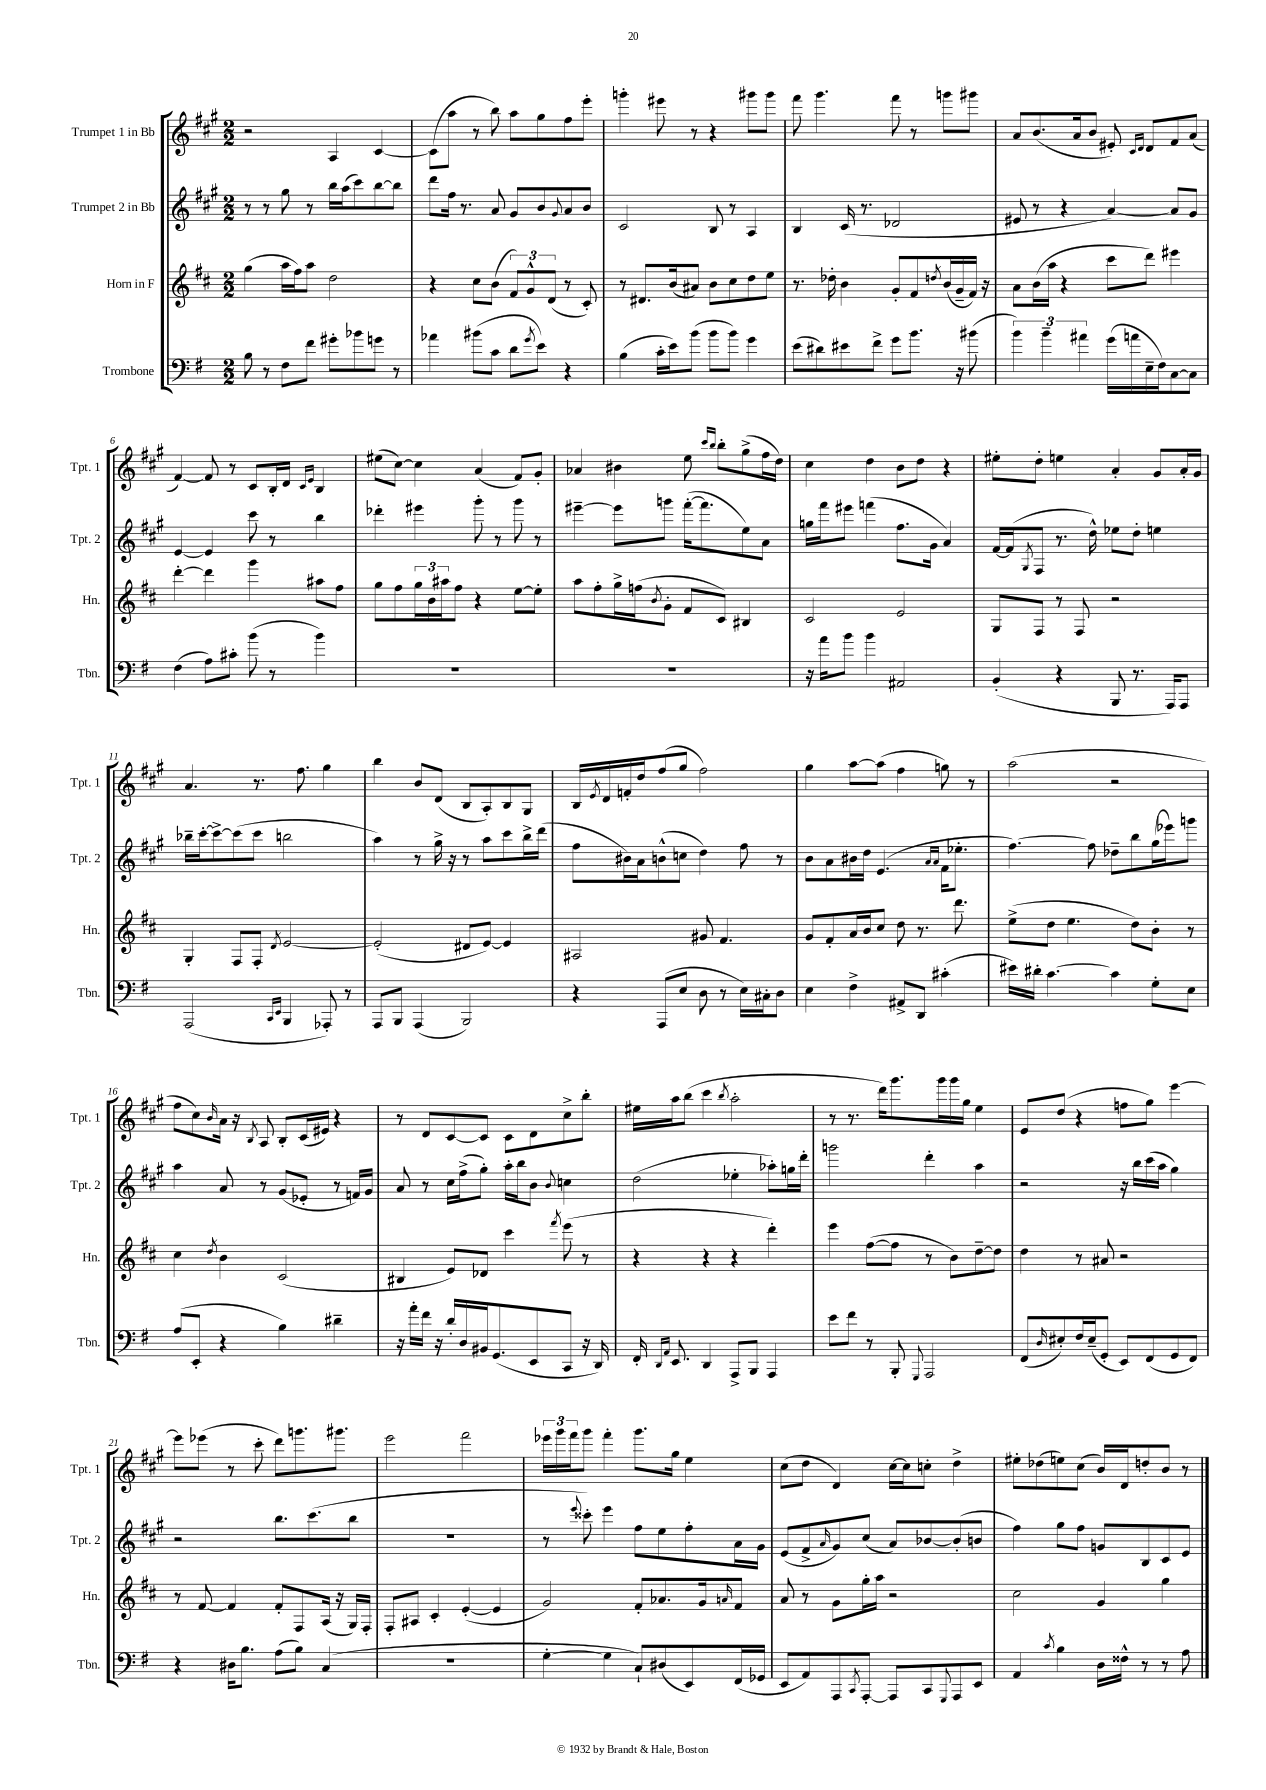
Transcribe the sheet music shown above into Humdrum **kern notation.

**kern	**kern	**kern	**kern
*part4	*part3	*part2	*part1
*staff4	*staff3	*staff2	*staff1
*I"Trombone	*I"Horn in F	*I"Trumpet 2 in Bb	*I"Trumpet 1 in Bb
*I'Tbn.	*I'Hn.	*I'Tpt. 2	*I'Tpt. 1
*clefF4	*clefG2	*clefG2	*clefG2
*k[f#]	*k[f#c#]	*k[f#c#g#]	*k[f#c#g#]
*M2/2	*M2/2	*M2/2	*M2/2
=1	=1	=1	=1
8B\	(4gg\	8r	2r
8r	.	8r	.
8F#\L	16aa\LL	8gg#\	.
.	16ff#\J)	.	.
8f#\J	8aa\J	8r	.
8g#X'\L	2dd\	16bb\LL	4A/
.	.	(16aa\J	.
8b-X\	.	8ccc#\)	.
8gn\J	.	[8bb\	[4c#/
8r	.	8bb\J]	.
=2	=2	=2	=2
4a-X\	4r	8ddd\L	(8c#\L]
.	.	16ff#\Jk	8aa\J
.	.	8.r	.
(8b#X\L	8cc#\L	.	8r
8c\J	(8b\J	8a/	8bb\)
8d\L	12f#/L)	8g#/L	8aa\L
.	12g^^/	.	.
8qg/	.	.	.
8e\J)	.	8b/	8gg#\
.	(12d/J	.	.
.	.	8qqg#/	.
4r	8r	8a/	8ff#\
.	8c#'/)	8b/J	8eee'\J
=3	=3	=3	=3
(4B\	8r	2c#/	4gggn'\
.	8.d#X/L	.	.
16c'\LL	.	.	8eee#X\
16e\J)	(16b/k	.	.
(8b\J	8a#X/J)	.	8r
8b\L	8b\L	8B/	4r
8b\J)	8cc#\	8r	.
4g\	8dd\	4A/	8ggg#X\L
.	8ee\J	.	8ggg#\J
=4	=4	=4	=4
(8e\L	8.r	4B/	8fff#\
8d#X\)	.	.	4.ggg#\
.	16dd-X'\	.	.
8e#X\	4b\	(16c#/	.
.	.	8.r	.
8f#^\J	.	.	.
8g\L	8g'/L	2d-X/	8fff#\
8.b\J	8f#/	.	8r
.	8qddn/	.	.
.	(16b/L	.	8gggn\L
16r	16g~/	.	.
(8b#X\	16f#/JJ)	.	8ggg#X\J
.	16r	.	.
=5	=5	=5	=5
6b\)	8a\L	8e#X/	8a/L
.	(16b\L	8r	(8.b/
6b~\	.	.	.
.	16aa\JJ	.	.
.	4r	4r	.
.	.	.	16a/k
6a#X\	.	.	.
.	.	.	8b/J
(16g\LL	8ccc#\L	[4a/)	8e#X'/)
16an\	.	.	.
.	.	.	16qqc#/LL
.	.	.	16qqd/JJ
16E~\	8ddd\J)	.	8d/L
16F#\J)	.	.	.
[8C\	4eee#X\	8a/L]	8f#/
8C\J]	.	8g#/J	(8a/J
!!LO:LB:g=z
=6	=6	=6	=6
(4F#\	[4ddd'\	[4e/	[4f#/)
8A\L)	4ddd\]	4e/]	8f#/]
8c#X'\J	.	.	8r
(8b\	4ggg\	8ccc#\	8c#/L
8r	.	8r	16B'/L
.	.	.	16d/JJ
.	.	.	16qqc#/LL
.	.	.	16qqe/JJ
4b\)	8aa#X\L	4bb\	4B/
.	8ff#\J	.	.
=7	=7	=7	=7
1r	8gg\L	4ddd-X'\	(8ee#X\L
.	8ff#\	.	[8cc#\J)
.	24gg\L	4eee#X\	4cc#\]
.	24b\	.	.
.	24aa#X\J	.	.
.	8ff#\J	.	.
.	4r	8ggg#'\	(4a/
.	.	8r	.
.	[8ee\L	8ggg#\	8f#/L)
.	8ee'\J]	8r	8g#'/J
=8	=8	=8	=8
1r	8aa\L	[4eee#X~\	4a-X/
.	8ff#'\	.	.
.	16gg^\L	8eee#\L]	4b#X\
.	(16ffn\J	.	.
.	8qb/	.	.
.	8g'\J	8gggn\J	.
.	8f#/L	([16fff#'\KL	8ee\
.	.	8.fff#\]	.
.	.	.	16qqccc#/LL
.	.	.	16qqbb/JJ
.	8c#/J)	.	8bb'\L
.	4B#X/	8ee\)	(8gg#^\
.	.	8a\J	16ff#\L
.	.	.	16dd\JJ)
=9	=9	=9	=9
16r	2c#/	16ggn\LL	4cc#\
16a\KL	.	16fff#\J	.
8b\J	.	8eee#X\J	.
4b\	.	(4fffn\	4dd\
2AA#X/	2e/	8.ff#\L	8b\L
.	.	.	8dd\J
.	.	16g#\Jk	.
.	.	4a/)	4r
=10	=10	=10	=10
(4BB'/	8G/L	[16f#/LL	8ee#X'\L
.	.	(16f#/J]	.
.	.	8qG#/	.
.	8F#/J	8F#/J	8dd'\J
4r	8r	8.r	4een\
.	8F#/	.	.
.	.	16dd^^\)	.
8BBB/	2r	8ee-X\L	4a'/
8.r	.	8dd'\J	.
.	.	4een\	8g#/L
16AAA/KL)	.	.	.
8AAA/J	.	.	16a'/L
.	.	.	16g#/JJ
!!LO:LB:g=z
=11	=11	=11	=11
(2AAA/	4G'/	16bb-X~\LL	4.a/
.	.	[16ccc#'\J	.
.	.	8ccc#^\_	.
.	8F#/L	(8ccc#\]	.
.	8F#'/J	8ccc#\J	8.r
16qqCC/LL	.	.	.
16qqEE/JJ	8qd/	.	.
4BBB/	[2e/	2bbn\	.
.	.	.	8.ff#\
8AAA-X'/)	.	.	4gg#\
8r	.	.	.
=12	=12	=12	=12
8AAA/L	(2e'/]	4aa\)	4bb\
8BBB/J	.	.	.
(4AAA/	.	8r	8b/L
.	.	16gg#^\	(8d/J
.	.	16r	.
2BBB/)	8d#X/L	8r	8B/L
.	[8e/J)	8aa\L	8A'/)
.	4e/]	8ccc#\	8B/
.	.	16bb^\L	8G#/J
.	.	(16ddd\JJ	.
=13	=13	=13	=13
4r	2A#X/	8ff#\L	16B/LL
.	.	.	8qe/
.	.	.	16d/
.	.	16b#X\L)	16fn'/
.	.	16a\J	16dd/J
(8AAA/L	.	(8bn^^\	(8ff#/
8E/J	.	8ccn\J	8gg#/J
8D\	8g#X/	4dd\)	2ff#\)
8r	4.f#/	.	.
16E\LL)	.	8ff#\	.
16C#X'\J	.	.	.
8D\J	.	8r	.
=14	=14	=14	=14
4E\	8g/L	8b\L	4gg#\
.	8f#'/	8a\	.
4F#^\	16a/L	16b#X\L	[8aa\L
.	16b/J	16dd\JJ	.
.	8cc#/J	(4.e/	(8aa\J]
8AA#X^/L	8dd\	.	4ff#\
8DD/J	8.r	.	.
.	.	16qqa/LL	.
.	.	16qqa/JJ	.
(4c#X'\	.	16f#\KL	8ggn\)
.	8.ddd\	8.ee-X'\J	.
.	.	.	8r
=15	=15	=15	=15
16e#X\LL)	(8ee^\L	[4.ff#\)	(2aa\
16d#X'\JJ	.	.	.
[4.c\	8dd\J	.	.
.	4.ee\	.	.
.	.	8ff#\]	.
4c\]	.	8dd-X~\L	2r
.	8dd\L)	8bb\	.
8G'\L	8b'\J	(16gg#\L	.
.	.	16eee-X\J)	.
8E\J	8r	8gggn\J	.
!!LO:LB:g=z
=16	=16	=16	=16
(8A/L	4cc#\	4aa\	8ff#\L
8EE'/J	.	.	8cc#\)
.	8qdd/	.	16qqb/
4r	4b\	8a/	16a\Jk
.	.	.	16r
.	.	.	8qB/
.	.	8r	8A/
4B\)	(2c#/	(8g#/L	8B'/L
.	.	8e-X'/J	(16c#/L
.	.	.	16e#X/JJ)
4d#X~\	.	8r	4r
.	.	16fn/LL)	.
.	.	16g#/JJ	.
=17	=17	=17	=17
16r	4B#X/	8a/	8r
16a'\LL	.	.	.
16f#\JJ	.	8r	8d/L
16r	.	.	.
16d'/LL	8e/L)	16cc#\LL	[8c#/
16D/	.	(16ff#^\J	.
16BB#X/J	8d-X/J	8gg#'\J)	8c#/J]
(8.GG/	.	.	.
.	4ccc#\	16aa'\LL	8c#\L
.	.	16bb\J	.
8EE/	.	8b\J	8d\
.	8qfff#/	8qqb/	.
8CC/J	(8eee\	4ccn\	8cc#^\
16r	8r	.	8bb'\J
16DD/)	.	.	.
=18	=18	=18	=18
16FF#'/	4r	(2dd\	16ee#X\LL
16qqDD/LL	.	.	.
16qqAA/JJ	.	.	.
8.EE/	.	.	16aa\J
.	.	.	(8bb\J
4DD/	4r	.	4ccc#\
.	.	.	8qbb/
8AAA^/L	4r	4ee-X'\	2aa'\
8BBB/J	.	.	.
4AAA/	4ddd'\)	8aa-X'\L)	.
.	.	16ggn\L	.
.	.	16ddd'\JJ	.
=19	=19	=19	=19
8e\L	4eee\	2gggn\	8r
8f#\J	.	.	8.r
8r	([8ff#\L	.	.
.	.	.	16ddd\KL)
8BBB'/	8ff#\J]	.	8.ggg#\
8qqGGG/	.	.	.
2AAA/	8r	4ddd'\	.
.	.	.	16ggg#\L
.	8b\L)	.	16ggg#\
.	.	.	16gg#\JJ
.	[8dd~\	4aa\	4ee\
.	8dd\J]	.	.
=20	=20	=20	=20
(8FF#/L	4dd\	2r	8e/L
16qqD/	.	.	.
8E#X'/)	.	.	(8dd/J
16F#/L	8r	.	4r
(16E#~/J	.	.	.
8GG'/J	8a#X/	.	.
8EE/L)	2r	16r	8ffn\L
.	.	16bb\LL	.
(8FF#/	.	(16ccc#\	8gg#\J)
.	.	16aa\JJ	.
8GG/	.	4gg#\)	[4eee\
8FF#/J)	.	.	.
!!LO:LB:g=z
=21	=21	=21	=21
4r	8r	2r	8eee\L]
.	[8f#/	.	(8eee-X\J
16D#X\KL	4f#/]	.	8r
8.B\J	.	.	.
.	.	.	8ccc#'\
(8A\L	8f#'/L	8.bb\L	8ddd\L)
8B\J)	8F#/	.	8.gggn\
.	.	(8.ccc#\	.
(4C/	(16A/Jk	.	.
.	16r	.	8.ggg#X\J
.	16G/LL)	8bb\J	.
.	16F#'/JJ	.	.
=22	=22	=22	=22
1r	8F#'/L	1r	2eee\
.	8A#X/J	.	.
.	4c#'/	.	.
.	([4e'/	.	2fff#\
.	4e/]	.	.
=23	=23	=23	=23
[4G'\	2g/)	8r	24eee-X\LL
.	.	.	24ggg#\
.	.	.	24fff#\J
.	.	8qqeee/	.
.	.	8ccc##X'\)	8ggg#\J
4G\]	.	4eee\	4fff#'\
8C`/L)	8f#'/L	8ff#\L	8.ggg#\L
(8D#X/	8.a-X/	8ee\	.
.	.	.	16gg#\Jk
8EE/)	.	8ff#'\	4ee\
.	16g/k	.	.
.	16qqan/	.	.
(16FF#/L	8f#/J	16a\L	.
16GG-X/JJ	.	16g#\JJ	.
=24	=24	=24	=24
8EE/L	8a/	(8e/L	(8cc#\L
8AA/)	8r	8f#^/	8dd\J
.	.	16qqa/	.
8AAA/	8g\L	8g#/)	4d/)
8qCC/	.	.	.
[8AAA'/J	16gg'\L	(8cc#/J	.
.	16aa\JJ	.	.
8AAA/L]	2r	8a/L)	[16cc#\LL
.	.	.	16cc#\J]
8CC/	.	[8b-X/	8ccn'\J
8qqGGG/	.	.	.
8AAA/	.	(8b-'/]	4dd^\
8EE/J	.	8bn/J	.
=25	=25	=25	=25
4AA/	2cc#\	4ff#\)	8ee#X'\L
.	.	.	(8dd-X\
8qc/	.	.	.
4B\	.	8gg#\L	8een\)
.	.	8ff#\J	(8cc#\J
16D\LL	4g/	8gn/L	16b/LL)
16F##X^^\JJ	.	.	16d/J
8r	.	8B/	8ddn'/
8r	4gg\	8c#/	8b/J
8A\	.	8e/J	8r
==	==	==	==
*-	*-	*-	*-
